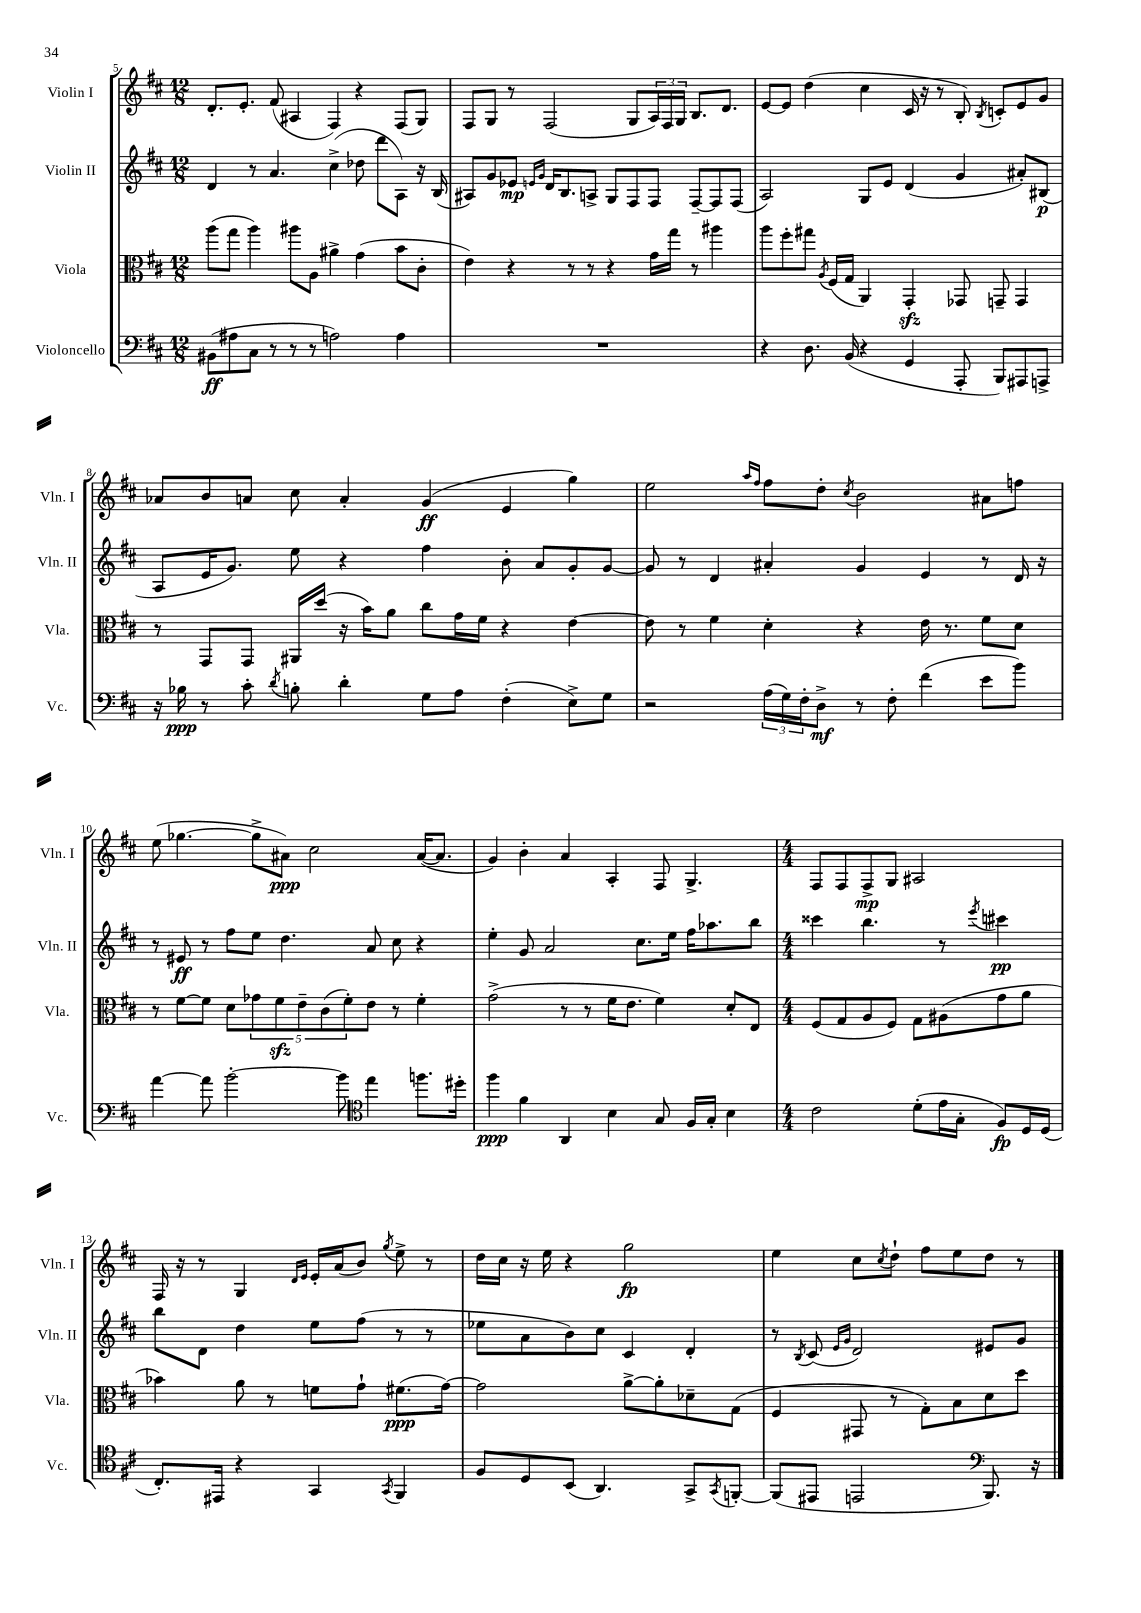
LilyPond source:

<<
\new StaffGroup <<
\new Staff = "s0" \with { instrumentName = "Violin I" shortInstrumentName = "Vln. I" } {
    \clef treble \key d \major \numericTimeSignature \time 12/8
    d'8.-. e'8.-. fis'8( ais4 fis4) r4 fis8( g8) |
    fis8 g8 r8 fis2( g8 \tuplet 3/2 { a16) fis16 g16 } b8. d'8. |
    e'8~ e'8 d''4( cis''4 cis'16 r16 r8 b8-.) \acciaccatura { b8 } c'8-. e'8 g'8 |
    aes'8 b'8 a'8 cis''8 a'4-. g'4\ff( e'4 g''4) |
    e''2 \grace { a''16 fis''16 } fis''8 d''8-. \acciaccatura { cis''8 } b'2 ais'8 f''8 |
    e''8( ges''4.~ ges''8-> ais'8\ppp) cis''2 ais'16~( ais'8. |
    g'4) b'4-. a'4 a4-. fis8 g4.-> |
    \numericTimeSignature \time 4/4 fis8 fis8 fis8->\mp g8 ais2 |
    fis16 r16 r8 g4 \grace { d'16 e'16 } e'16-. a'16( b'8) \acciaccatura { g''8 } e''8-> r8 |
    d''16 cis''16 r16 e''16 r4 g''2\fp |
    e''4 cis''8 \acciaccatura { cis''8 } d''8-! fis''8 e''8 d''8 r8 \bar "|." |
}
\new Staff = "s1" \with { instrumentName = "Violin II" shortInstrumentName = "Vln. II" } {
    \clef treble \key d \major \numericTimeSignature \time 12/8
    d'4 r8 a'4. cis''4->( des''8 d'''8 a8) r16 b16( |
    ais8) g'8 ees'8\mp \grace { e'16 g'16 } d'16 b8. a8-> g8 fis8 fis8 fis8~-- fis8 fis8( |
    a2) g8 e'8 d'4( g'4 ais'8-.) bis8\p( |
    a8 e'16 g'8.) e''8 r4 fis''4 b'8-. a'8 g'8-. g'8~ |
    g'8 r8 d'4 ais'4-. g'4 e'4 r8 d'16 r16 |
    r8 eis'8\ff r8 fis''8 e''8 d''4. a'8 cis''8 r4 |
    e''4-. g'8 a'2 cis''8. e''16 fis''16 aes''8. b''8 |
    \numericTimeSignature \time 4/4 cisis'''4 b''4. r8 \acciaccatura { e'''8 } cis'''4\pp |
    b''8 d'8 d''4 e''8 fis''8( r8 r8 |
    ees''8 a'8 b'8) cis''8 cis'4 d'4-. |
    r8 \acciaccatura { b8 } cis'8( \grace { e'16 g'16 } d'2) eis'8 g'8 \bar "|." |
}
\new Staff = "s2" \with { instrumentName = "Viola" shortInstrumentName = "Vla." } {
    \clef alto \key d \major \numericTimeSignature \time 12/8
    a''8( g''8 a''4) ais''8 a8 ais'4-> g'4( b'8 cis'8-. |
    e'4) r4 r8 r8 r4 g'16 g''16 r8 ais''4 |
    a''8 fis''8-. gis''8 \acciaccatura { a8 } fis16( g16 a,4) g,4-.\sfz ges,8 g,8-- g,4 |
    r8 g,8 g,8 ais,16 d''16( r16 b'16) a'8 cis''8 g'16 fis'16 r4 e'4~ |
    e'8 r8 fis'4 d'4-. r4 e'16 r8. fis'8 d'8 |
    r8 fis'8~ fis'8 d'8 \tuplet 5/4 { ges'8 fis'8\sfz e'8-- cis'8( fis'8-.) } e'8 r8 fis'4-. |
    g'2->( r8 r8 fis'16 e'8. fis'4) d'8-. e8 |
    \numericTimeSignature \time 4/4 fis8( g8 a8 fis8) g8 ais8( g'8 a'8 |
    bes'4) a'8 r8 f'8 g'8-! fis'8.\ppp( g'16~) |
    g'2 a'8~-> a'8-. des'8-- g8( |
    fis4 gis,8 r8 g8-.) b8 d'8 d''8 \bar "|." |
}
\new Staff = "s3" \with { instrumentName = "Violoncello" shortInstrumentName = "Vc." } {
    \clef bass \key d \major \numericTimeSignature \time 12/8
    bis,8\ff( ais8 cis8 r8 r8 r8 a2) a4 |
    R1. |
    r4 d8. b,16( r4 g,4 a,,8-. b,,8) ais,,8 a,,8-> |
    r16 bes16\ppp r8 cis'8-. \acciaccatura { d'8 } b8-. d'4-. g8 a8 fis4-.( e8->) g8 |
    r2 \tuplet 3/2 { a16( g16) fis16-. } d8->\mf r8 fis8-. fis'4( e'8 b'8) |
    a'4~ a'8 b'2~-. b'8 \clef tenor e''4 f''8. dis''16-. |
    fis''4\ppp fis'4 a,4 b4 g8 fis16 g16-. b4 |
    \numericTimeSignature \time 4/4 cis'2 d'8-.( e'16 g16-. fis8\fp) d16 d16( |
    cis8.-.) eis,16 r4 g,4 \acciaccatura { g,8 } fis,4 |
    fis8 d8 b,8( a,4.) g,8-> \acciaccatura { g,8 } f,8~-. |
    f,8( eis,8 e,2 \clef bass b,,8.) r16 \bar "|." |
}
>>
>>
\layout { \context { \Score currentBarNumber = #5 } }
